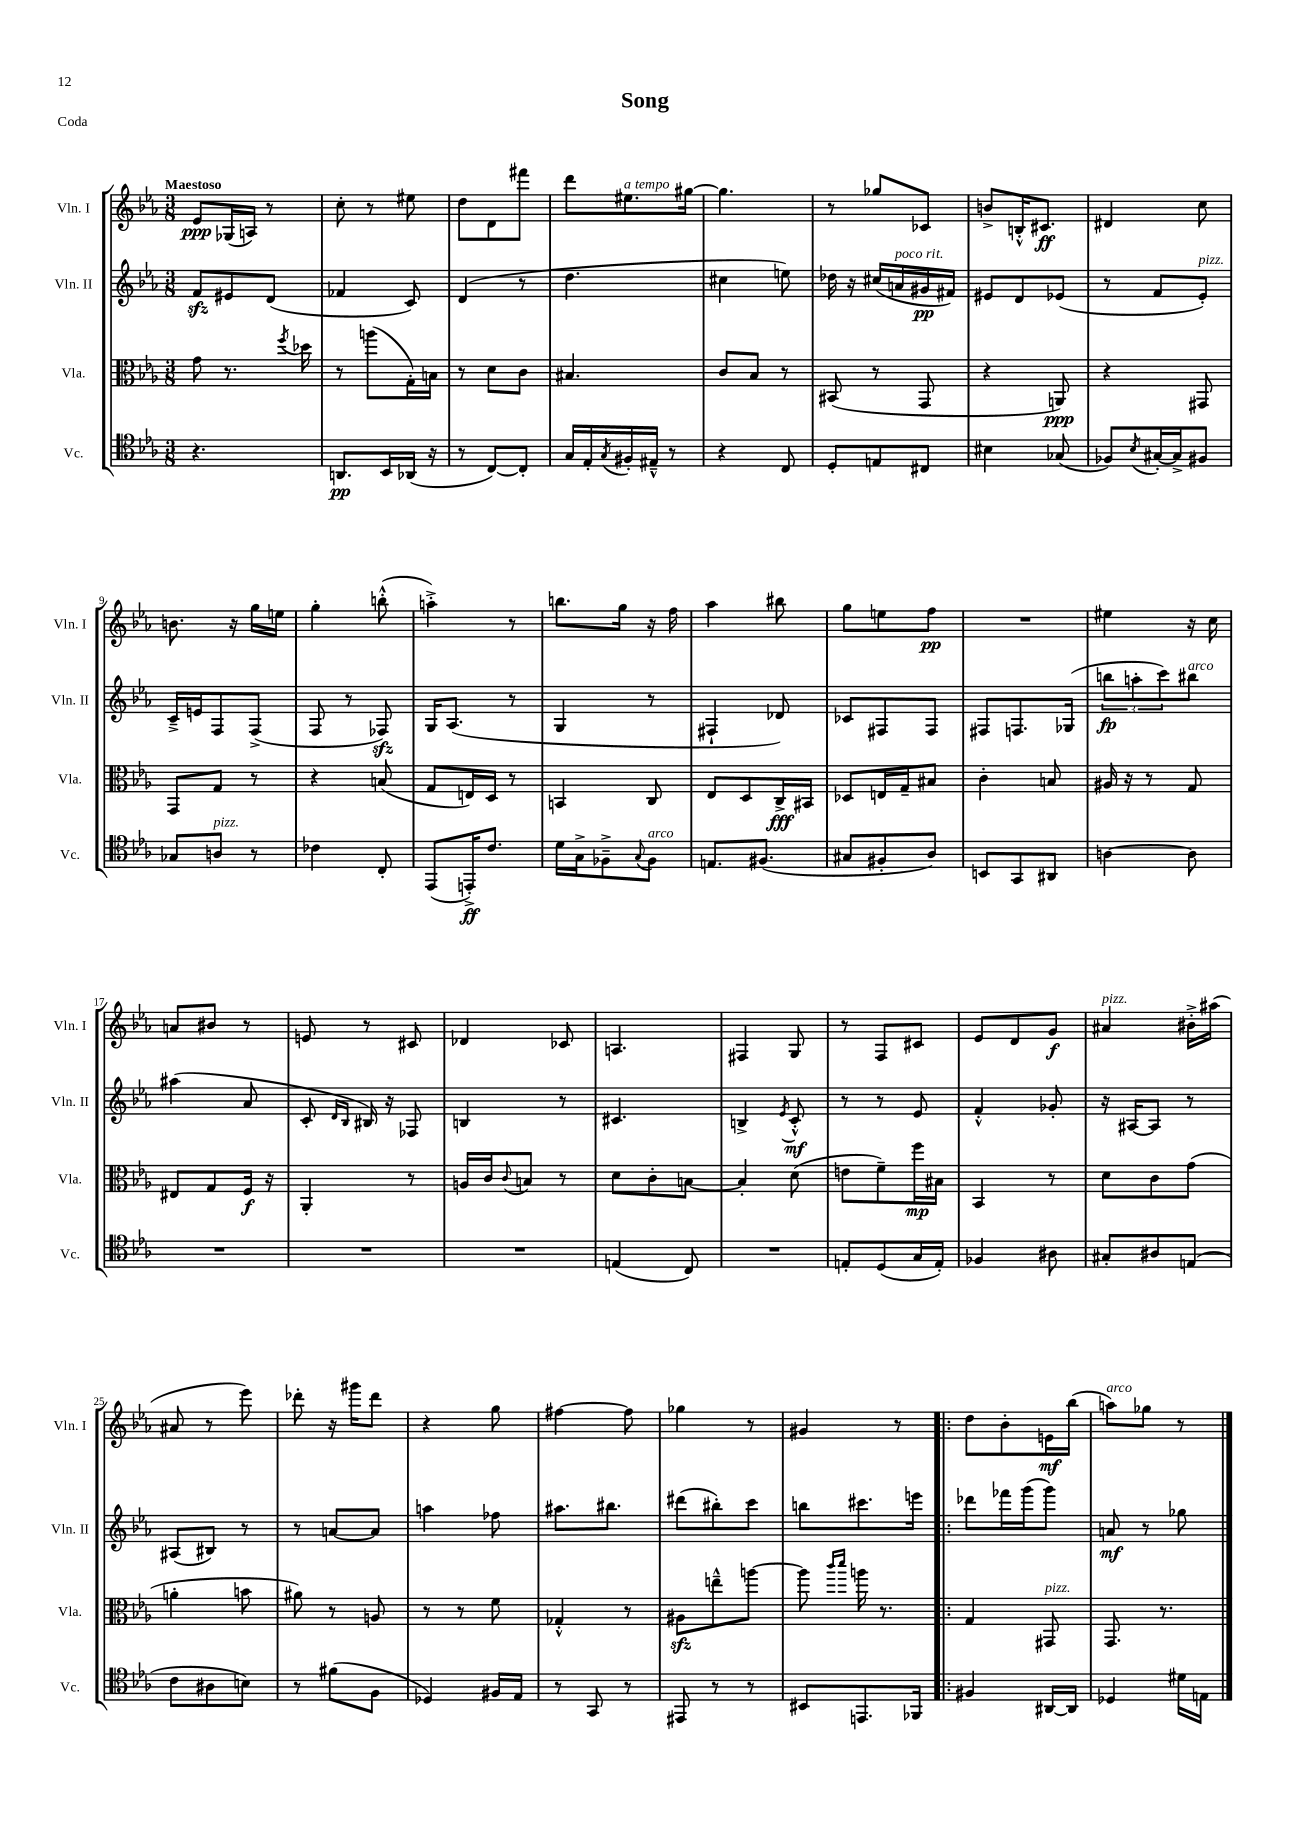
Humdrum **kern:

**kern	**dynam	**kern	**dynam	**kern	**dynam	**kern	**dynam
*part4	*part4	*part3	*part3	*part2	*part2	*part1	*part1
*staff4	*staff4	*staff3	*staff3	*staff2	*staff2	*staff1	*staff1
*I"Vc.	*	*I"Vla.	*	*I"Vln. II	*	*I"Vln. I	*
*I'Vc.	*	*I'Vla.	*	*I'Vln. II	*	*I'Vln. I	*
*clefC4	*	*clefC3	*	*clefG2	*	*clefG2	*
*k[b-e-a-]	*	*k[b-e-a-]	*	*k[b-e-a-]	*	*k[b-e-a-]	*
*M3/8	*	*M3/8	*	*M3/8	*	*M3/8	*
=1	=1	=1	=1	=1	=1	=1	=1
!	!	!	!	!	!	!LO:TX:a:B:t=Maestoso	!
4.r	.	8g\	.	8fzz/L	.	8e-/L	ppp
.	.	8.r	.	8e#X/	.	(16G-X/L	.
.	.	.	.	.	.	16An/JJ)	.
.	.	.	.	(8d/J	.	8r	.
.	.	8qff/	.	.	.	.	.
.	.	16dd-X\	.	.	.	.	.
=2	=2	=2	=2	=2	=2	=2	=2
8.AAn/L	pp	8r	.	4f-X/	.	8cc'\	.
.	.	(8aan\L	.	.	.	8r	.
16BB-/L	.	.	.	.	.	.	.
(16AA-X/JJ	.	16G'\L)	.	8c/)	.	8ee#X\	.
16r	.	16Bn\JJ	.	.	.	.	.
=3	=3	=3	=3	=3	=3	=3	=3
8r	.	8r	.	(4d/	.	8dd\L	.
[8C/L)	.	8d\L	.	.	.	8d\	.
8C'/J]	.	8c\J	.	8r	.	8fff#X\J	.
=4	=4	=4	=4	=4	=4	=4	=4
16G/LL	.	4.B#X/	.	4.dd\	.	8ddd\L	.
16E-'/	.	.	.	.	.	.	.
8qG/	.	.	.	.	.	.	.
!	!	!	!	!	!	!LO:TX:a:i:t=a tempo	!
16F#X'/	.	.	.	.	.	8.ee#X\	.
16E#X~^^/JJ	.	.	.	.	.	.	.
8r	.	.	.	.	.	.	.
.	.	.	.	.	.	[16gg#X\Jk	.
=5	=5	=5	=5	=5	=5	=5	=5
4r	.	8c/L	.	4cc#X\	.	4.gg#\]	.
.	.	8B-/J	.	.	.	.	.
8C/	.	8r	.	8een\)	.	.	.
=6	=6	=6	=6	=6	=6	=6	=6
8D'/L	.	(8BB#X/	.	16dd-X\	.	8r	.
.	.	.	.	16r	.	.	.
8En/	.	8r	.	(16cc#X/LL	.	8gg-X/L	.
!	!	!	!	!LO:TX:a:i:t=poco rit.	!	!	!
.	.	.	.	16an/	.	.	.
8C#X/J	.	8GG/	.	16g#X/	pp	8c-X/J	.
.	.	.	.	16f#X/JJ)	.	.	.
=7	=7	=7	=7	=7	=7	=7	=7
4B#X\	.	4r	.	8e#X/L	.	8bn^/L	.
.	.	.	.	8d/	.	16Bn'^^/K	.
.	.	.	.	.	.	8.c#X/J	ff
(8G-X/	.	8AAn/)	ppp	(8e-X/J	.	.	.
=8	=8	=8	=8	=8	=8	=8	=8
8F-X/L)	.	4r	.	8r	.	4d#X/	.
8qB-/	.	.	.	.	.	.	.
[16G#X'/L	.	.	.	8f/L	.	.	.
16G#^/J]	.	.	.	.	.	.	.
!	!	!	!	!LO:TX:a:i:t=pizz.	!	!	!
8F#X/J	.	8GG#X/	.	8e-'/J)	.	8cc\	.
!!LO:LB:g=z
=9	=9	=9	=9	=9	=9	=9	=9
8G-X/L	.	8GG/L	.	16c~^/LL	.	8.bn\	.
.	.	.	.	16en/J	.	.	.
!LO:TX:a:i:t=pizz.	!	!	!	!	!	!	!
8An/J	.	8G/J	.	8F/	.	.	.
.	.	.	.	.	.	16r	.
8r	.	8r	.	(8F^/J	.	16gg\LL	.
.	.	.	.	.	.	16een\JJ	.
=10	=10	=10	=10	=10	=10	=10	=10
4c-X\	.	4r	.	8F/	.	4gg'\	.
.	.	.	.	8r	.	.	.
8C'/	.	(8Bn/	.	8F-Xzz/)	.	(8bbn'^^\	.
=11	=11	=11	=11	=11	=11	=11	=11
(8EE-/L	.	8G/L	.	16G/KL	.	4aan'^\)	.
.	.	.	.	(8.A-/J	.	.	.
16EEn'^/K)	ff	16En/L)	.	.	.	.	.
8.c/J	.	16D/JJ	.	.	.	.	.
.	.	8r	.	8r	.	8r	.
=12	=12	=12	=12	=12	=12	=12	=12
16d\LL	.	4BBn/	.	4G/	.	8.bbn\L	.
16G^\J	.	.	.	.	.	.	.
8F-X~^\	.	.	.	.	.	.	.
.	.	.	.	.	.	16gg\Jk	.
8qqG/	.	.	.	.	.	.	.
!LO:TX:a:i:t=arco	!	!	!	!	!	!	!
8F-\J	.	8C/	.	8r	.	16r	.
.	.	.	.	.	.	16ff\	.
=13	=13	=13	=13	=13	=13	=13	=13
8.En/L	.	8E-/L	.	4F#X`/	.	4aa-\	.
.	.	8D/	.	.	.	.	.
(8.F#X/J	.	.	.	.	.	.	.
.	.	16C^/L	fff	8d-X/)	.	8bb#X\	.
.	.	16BB#X/JJ	.	.	.	.	.
=14	=14	=14	=14	=14	=14	=14	=14
8G#X/L	.	8D-X/L	.	8c-X/L	.	8gg\L	.
8F#X'/	.	16En/L	.	8F#X/	.	8een\	.
.	.	16G~/J	.	.	.	.	.
8A-/J)	.	8B#X/J	.	8F#/J	.	8ff\J	pp
=15	=15	=15	=15	=15	=15	=15	=15
8BBn/L	.	4c'\	.	8F#X/L	.	4.r	.
8GG/	.	.	.	8.Fn/	.	.	.
8AA#X/J	.	8Bn/	.	.	.	.	.
.	.	.	.	(16G-X/Jk	.	.	.
=16	=16	=16	=16	=16	=16	=16	=16
[4An\	.	16A#X/	.	12bbn\L	fp	4ee#X\	.
.	.	16r	.	.	.	.	.
.	.	.	.	12aan'\	.	.	.
.	.	8r	.	.	.	.	.
.	.	.	.	12ccc\)	.	.	.
!	!	!	!	!LO:TX:a:i:t=arco	!	!	!
8A\]	.	8G/	.	8bb#X\J	.	16r	.
.	.	.	.	.	.	16cc\	.
!!LO:LB:g=z
=17	=17	=17	=17	=17	=17	=17	=17
4.r	.	8E#X/L	.	(4aa#X\	.	8an/L	.
.	.	8G/	.	.	.	8b#X/J	.
.	.	16F/Jk	f	8a-/	.	8r	.
.	.	16r	.	.	.	.	.
=18	=18	=18	=18	=18	=18	=18	=18
4.r	.	4AA-'/	.	8c'/	.	8en/	.
.	.	.	.	16qqd/LL	.	.	.
.	.	.	.	16qqB-/JJ	.	.	.
.	.	.	.	16B#X/)	.	8r	.
.	.	.	.	16r	.	.	.
.	.	8r	.	8F-X/	.	8c#X/	.
=19	=19	=19	=19	=19	=19	=19	=19
4.r	.	16An/LL	.	4Bn/	.	4d-X/	.
.	.	16c/J	.	.	.	.	.
.	.	8qqc/	.	.	.	.	.
.	.	8Bn/J	.	.	.	.	.
.	.	8r	.	8r	.	8c-X/	.
=20	=20	=20	=20	=20	=20	=20	=20
(4En/	.	8d\L	.	4.c#X/	.	4.An/	.
.	.	8c'\	.	.	.	.	.
8C/)	.	[8Bn\J	.	.	.	.	.
=21	=21	=21	=21	=21	=21	=21	=21
4.r	.	4B'/]	.	4Bn^/	.	4F#X/	.
.	.	.	.	8qe-/	.	.	.
.	.	(8d\	.	8c'^^/	mf	8G/	.
=22	=22	=22	=22	=22	=22	=22	=22
8En'/L	.	8en\L	.	8r	.	8r	.
(8D/	.	8f~\)	.	8r	.	8F/L	.
16G/L	.	16ff\L	mp	8e-/	.	8c#X/J	.
16E'/JJ)	.	16B#X\JJ	.	.	.	.	.
=23	=23	=23	=23	=23	=23	=23	=23
4F-X/	.	4BB-/	.	4f'^^/	.	8e-/L	.
.	.	.	.	.	.	8d/	.
8A#X\	.	8r	.	8g-X'/	.	8g/J	f
=24	=24	=24	=24	=24	=24	=24	=24
!	!	!	!	!	!	!LO:TX:a:i:t=pizz.	!
8G#X'/L	.	8d\L	.	16r	.	4a#X/	.
.	.	.	.	[16A#X/KL	.	.	.
8A#X/	.	8c\	.	8A#/J]	.	.	.
(8En/J	.	(8g\J	.	8r	.	16b#X'^\LL	.
.	.	.	.	.	.	(16aa#X\JJ	.
!!LO:LB:g=z
=25	=25	=25	=25	=25	=25	=25	=25
8c\L	.	4an'\	.	(8A#X/L	.	8a#X/	.
8A#X\	.	.	.	8B#X/J)	.	8r	.
8Bn\J)	.	8bn\	.	8r	.	8eee-\)	.
=26	=26	=26	=26	=26	=26	=26	=26
8r	.	8a#X\)	.	8r	.	8ddd-X'\	.
(8f#X\L	.	8r	.	[8an/L	.	16r	.
.	.	.	.	.	.	16ggg#X\KL	.
8F\J	.	8An/	.	8a/J]	.	8ddd-\J	.
=27	=27	=27	=27	=27	=27	=27	=27
4D-X/)	.	8r	.	4aan\	.	4r	.
.	.	8r	.	.	.	.	.
16F#X/LL	.	8f\	.	8ff-X\	.	8gg\	.
16E-/JJ	.	.	.	.	.	.	.
=28	=28	=28	=28	=28	=28	=28	=28
8r	.	4G-X'^^/	.	8.aa#X\L	.	[4ff#X\	.
8GG/	.	.	.	.	.	.	.
.	.	.	.	8.bb#X\J	.	.	.
8r	.	8r	.	.	.	8ff#\]	.
=29	=29	=29	=29	=29	=29	=29	=29
8EE#X/	.	8A#Xzz\L	.	(8ddd#X\L	.	4gg-X\	.
8r	.	8een~^^\	.	8bb#X'\)	.	.	.
8r	.	[8aan\J	.	8ccc\J	.	8r	.
=30	=30	=30	=30	=30	=30	=30	=30
8BB#X/L	.	8aa\]	.	8bbn\L	.	4g#X/	.
.	.	16qqccc/LL	.	.	.	.	.
.	.	16qqddd/JJ	.	.	.	.	.
8.EEn/	.	16aan\	.	8.ccc#X\	.	.	.
.	.	8.r	.	.	.	.	.
.	.	.	.	.	.	8r	.
16FF-X/Jk	.	.	.	16eeen\Jk	.	.	.
=31!|:	=31!|:	=31!|:	=31!|:	=31!|:	=31!|:	=31!|:	=31!|:
4F#X/	.	4G/	.	8ddd-X\L	.	8dd\L	.
.	.	.	.	16fff-X\L	.	8b-'\	.
.	.	.	.	(16ggg\J	.	.	.
!	!	!LO:TX:a:i:t=pizz.	!	!	!	!	!
[16AA#X/LL	.	8GG#X/	.	8ggg\J)	.	16en\L	mf
16AA#/JJ]	.	.	.	.	.	(16bb-\JJ	.
=32	=32	=32	=32	=32	=32	=32	=32
!	!	!	!	!	!	!LO:TX:a:i:t=arco	!
4D-X/	.	8.GG/	.	8an/	mf	8aan\L)	.
.	.	.	.	8r	.	8gg-X\J	.
.	.	8.r	.	.	.	.	.
16d#X\LL	.	.	.	8gg-X\	.	8r	.
16En\JJ	.	.	.	.	.	.	.
==	==	==	==	==	==	==	==
*-	*-	*-	*-	*-	*-	*-	*-
